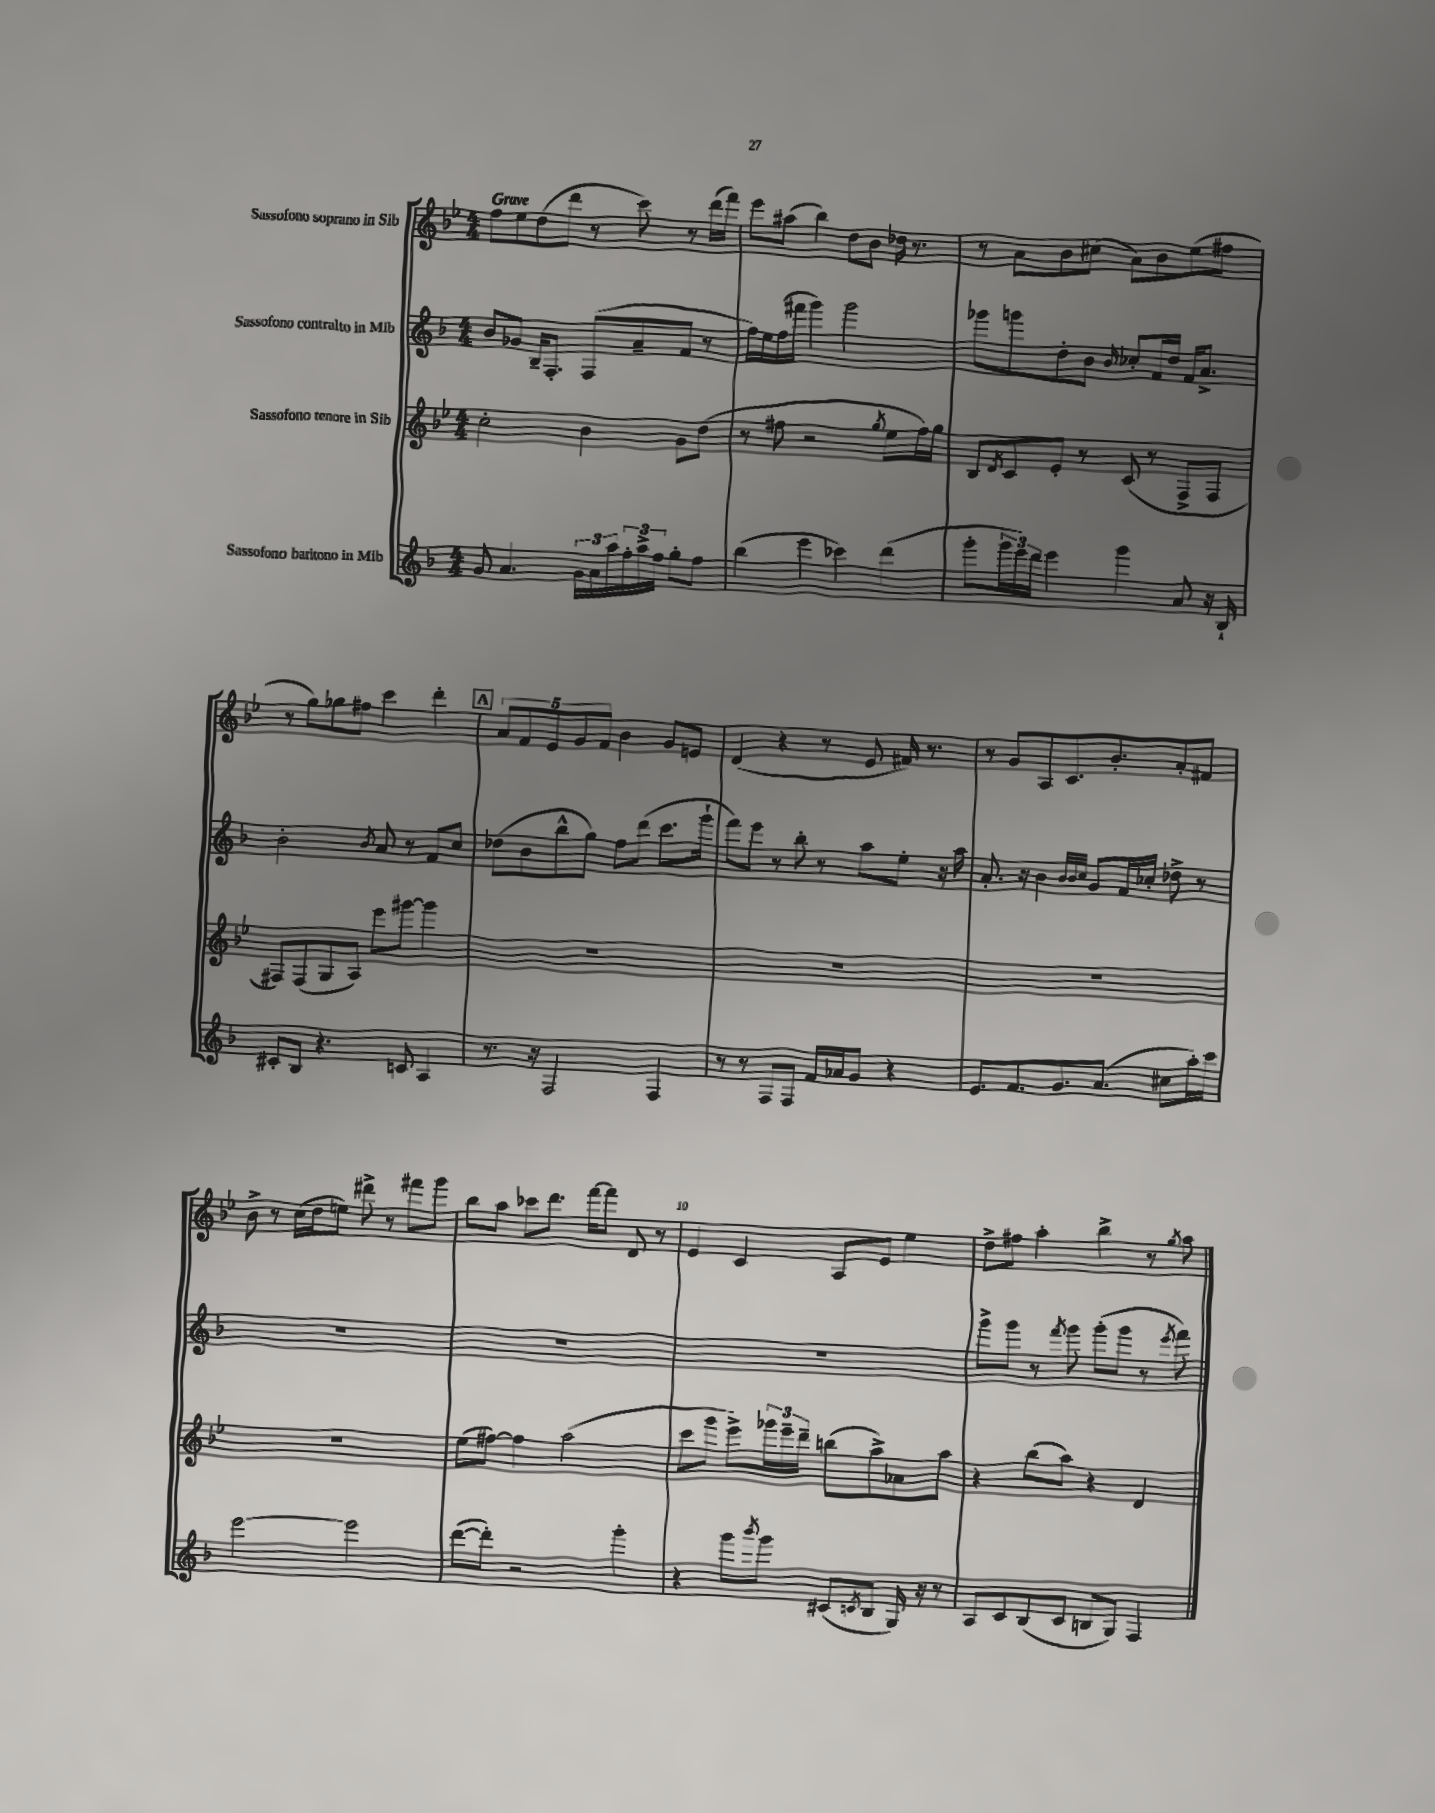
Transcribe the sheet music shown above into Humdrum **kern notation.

**kern	**kern	**kern	**kern
*part4	*part3	*part2	*part1
*staff4	*staff3	*staff2	*staff1
*I"Sassofono baritono in Mib	*I"Sassofono tenore in Sib	*I"Sassofono contralto in Mib	*I"Sassofono soprano in Sib
*clefG2	*clefG2	*clefG2	*clefG2
*k[b-]	*k[b-e-]	*k[b-]	*k[b-e-]
*M4/4	*M4/4	*M4/4	*M4/4
=1	=1	=1	=1
!	!	!	!LO:TX:a:B:t=Grave
8g/	2cc'\	8b-/L	8ff\L
4.a/	.	8g-X/J	8ee-\
.	.	16B-~/KL	(8dd\
.	.	8.F'/J	.
.	.	.	8ddd\J
24g\LL	4b-\	(8F/L	8r
24a\	.	.	.
24aa\	.	.	.
24ff'\	.	8a~/	8ccc\)
24aa^\	.	.	.
24ff\JJ	.	.	.
8gg'\L	8g\L	8f/J	8r
8ff\J	(8dd\J	8r	(16ddd\LL
.	.	.	16fff\JJ)
=2	=2	=2	=2
(4bb-\	8r	16ff\LL)	8eee-\L
.	.	16ee\	.
.	8ff#X\	(16ff\	(8aa#X\J
.	.	16fff#X\JJ	.
4eee\	2r	4ggg\)	4bb-\)
4ccc-X\)	.	2ggg\	8dd\L
.	.	.	8b-\J
.	8qgg/	.	.
(4ddd\	8ee-\L	.	16dd-X\
.	.	.	8.r
.	16ff#\L)	.	.
.	16gg\JJ	.	.
=3	=3	=3	=3
8ggg'\L	8B-/L	8ggg-X\L	8r
.	8qd/	.	.
24ggg\L	8c/	8gggn\	8a\L
24eee\)	.	.	.
24ddd\JJ	.	.	.
4eee\	8e-'/J	8dd'\	8b-\
.	8r	8b-\J	(8cc#X\J
.	.	16qqb-/	.
4ggg\	(8c/	8cc-X'/L	8a\L)
.	8r	16f/L	8b-\
.	.	16dd/JJ	.
8a/	8F^/L	16f/KL	(8ee-\
.	.	8.a^/J	.
16r	8F/J	.	8ff#X\J
16B-`/	.	.	.
!!LO:LB:g=z
=4	=4	=4	=4
8c#X'/L	8F#X/L)	2b-'\	8r
8B-/J	(8F#/	.	8gg\L)
4.r	8G/	.	8gg-X\
.	8A/J)	.	8ff#X\J
.	.	8qb-/	.
.	8eee-\L	8a/	4ccc\
8cn/	[8ggg#X\J	8r	.
4A/	4ggg#\]	8f/L	4ddd'\
.	.	8cc/J	.
!!LO:REH:place=s1:t=A
=5	=5	=5	=5
8.r	1r	(8dd-X\L	10a/L
.	.	.	10f/
.	.	8b-\	.
16r	.	.	.
.	.	.	10e-/
2F/	.	8bb-^^\	.
.	.	.	10g/
.	.	8gg\J)	.
.	.	.	10f/J
.	.	8ff\L	4b-\
.	.	(8ddd\J	.
4F/	.	8.ccc\L	8g/L
.	.	.	8en/J
.	.	16ggg`\Jk	.
=6	=6	=6	=6
8r	1r	8fff\L)	(4d/
8r	.	8eee\J	.
8F/L	.	8r	4r
8F/J	.	8bb-'\	.
16f/LL	.	8r	8r
16a-X/J	.	.	.
8g/J	.	8aa\L	8e-/
4r	.	8ee'\J	16f#X/)
.	.	.	8.r
.	.	16r	.
.	.	16aa\	.
=7	=7	=7	=7
8.e/L	1r	8.a'/	8r
.	.	.	8g/L
8.f/	.	16r	.
.	.	4b-\	8A/
8.g/	.	.	8.c/
.	.	32qqb-/LLL	.
.	.	32qqb-/	.
.	.	32qqcc/JJJ	.
.	.	8g/L	.
(8.a/J	.	.	8.b-'/
.	.	16f/L	.
.	.	16cc-X'/JJ	.
8cc#X\L	.	8dd-X^\	8a'/
16aa'\L)	.	8r	8f#X/J
16ccc\JJ	.	.	.
!!LO:LB:g=z
=8	=8	=8	=8
[2eee\	1r	1r	8b-^\
.	.	.	8r
.	.	.	(16cc\LL
.	.	.	16dd\J
.	.	.	8een\J)
2eee\]	.	.	8ddd#X^\
.	.	.	8r
.	.	.	8fff#X\L
.	.	.	8ggg\J
=9	=9	=9	=9
([8ddd\L	(8ee-\L	1r	8bb-\L
8ddd'\J])	[8ff#X\J)	.	8aa\J
2r	4ff#\]	.	8ccc-X\L
.	.	.	8.ddd\J
.	(2aa\	.	.
.	.	.	[16fff\KL
.	.	.	8fff\J]
4ggg'\	.	.	8d/
.	.	.	8r
=10	=10	=10	=10
4r	8ccc\L	1r	4e-/
.	8ggg\J	.	.
8ggg\L	8eee-^\L)	.	4c/
8qbbb-/	.	.	.
8ggg\J	24ggg-X\L	.	.
.	24eee-~\	.	.
.	24ddd~\JJ	.	.
(8c#X/L	(8bbn\L	.	8A/L
8qcn/	.	.	.
8B-/J	8aa^\)	.	8e-/J
16G/)	8a-X\	.	4ee-\
16r	.	.	.
8r	8aa\J	.	.
=11	=11	=11	=11
8A/L	4r	8ggg^\L	8dd^\L
8c/	.	8ggg\J	8ff#X\J
(8B-/	(8bb-\L	8r	4aa'\
.	.	8qfff/	.
8c/J	8aa\J)	8ggg\	.
8Bn/L	4r	(8ggg'\L	4bb-^\
8G/J)	.	8ggg\J	.
4F/	4d/	8r	8r
.	.	8qeee/	8qgg/
.	.	8fff\)	8aa\
==	==	==	==
*-	*-	*-	*-
